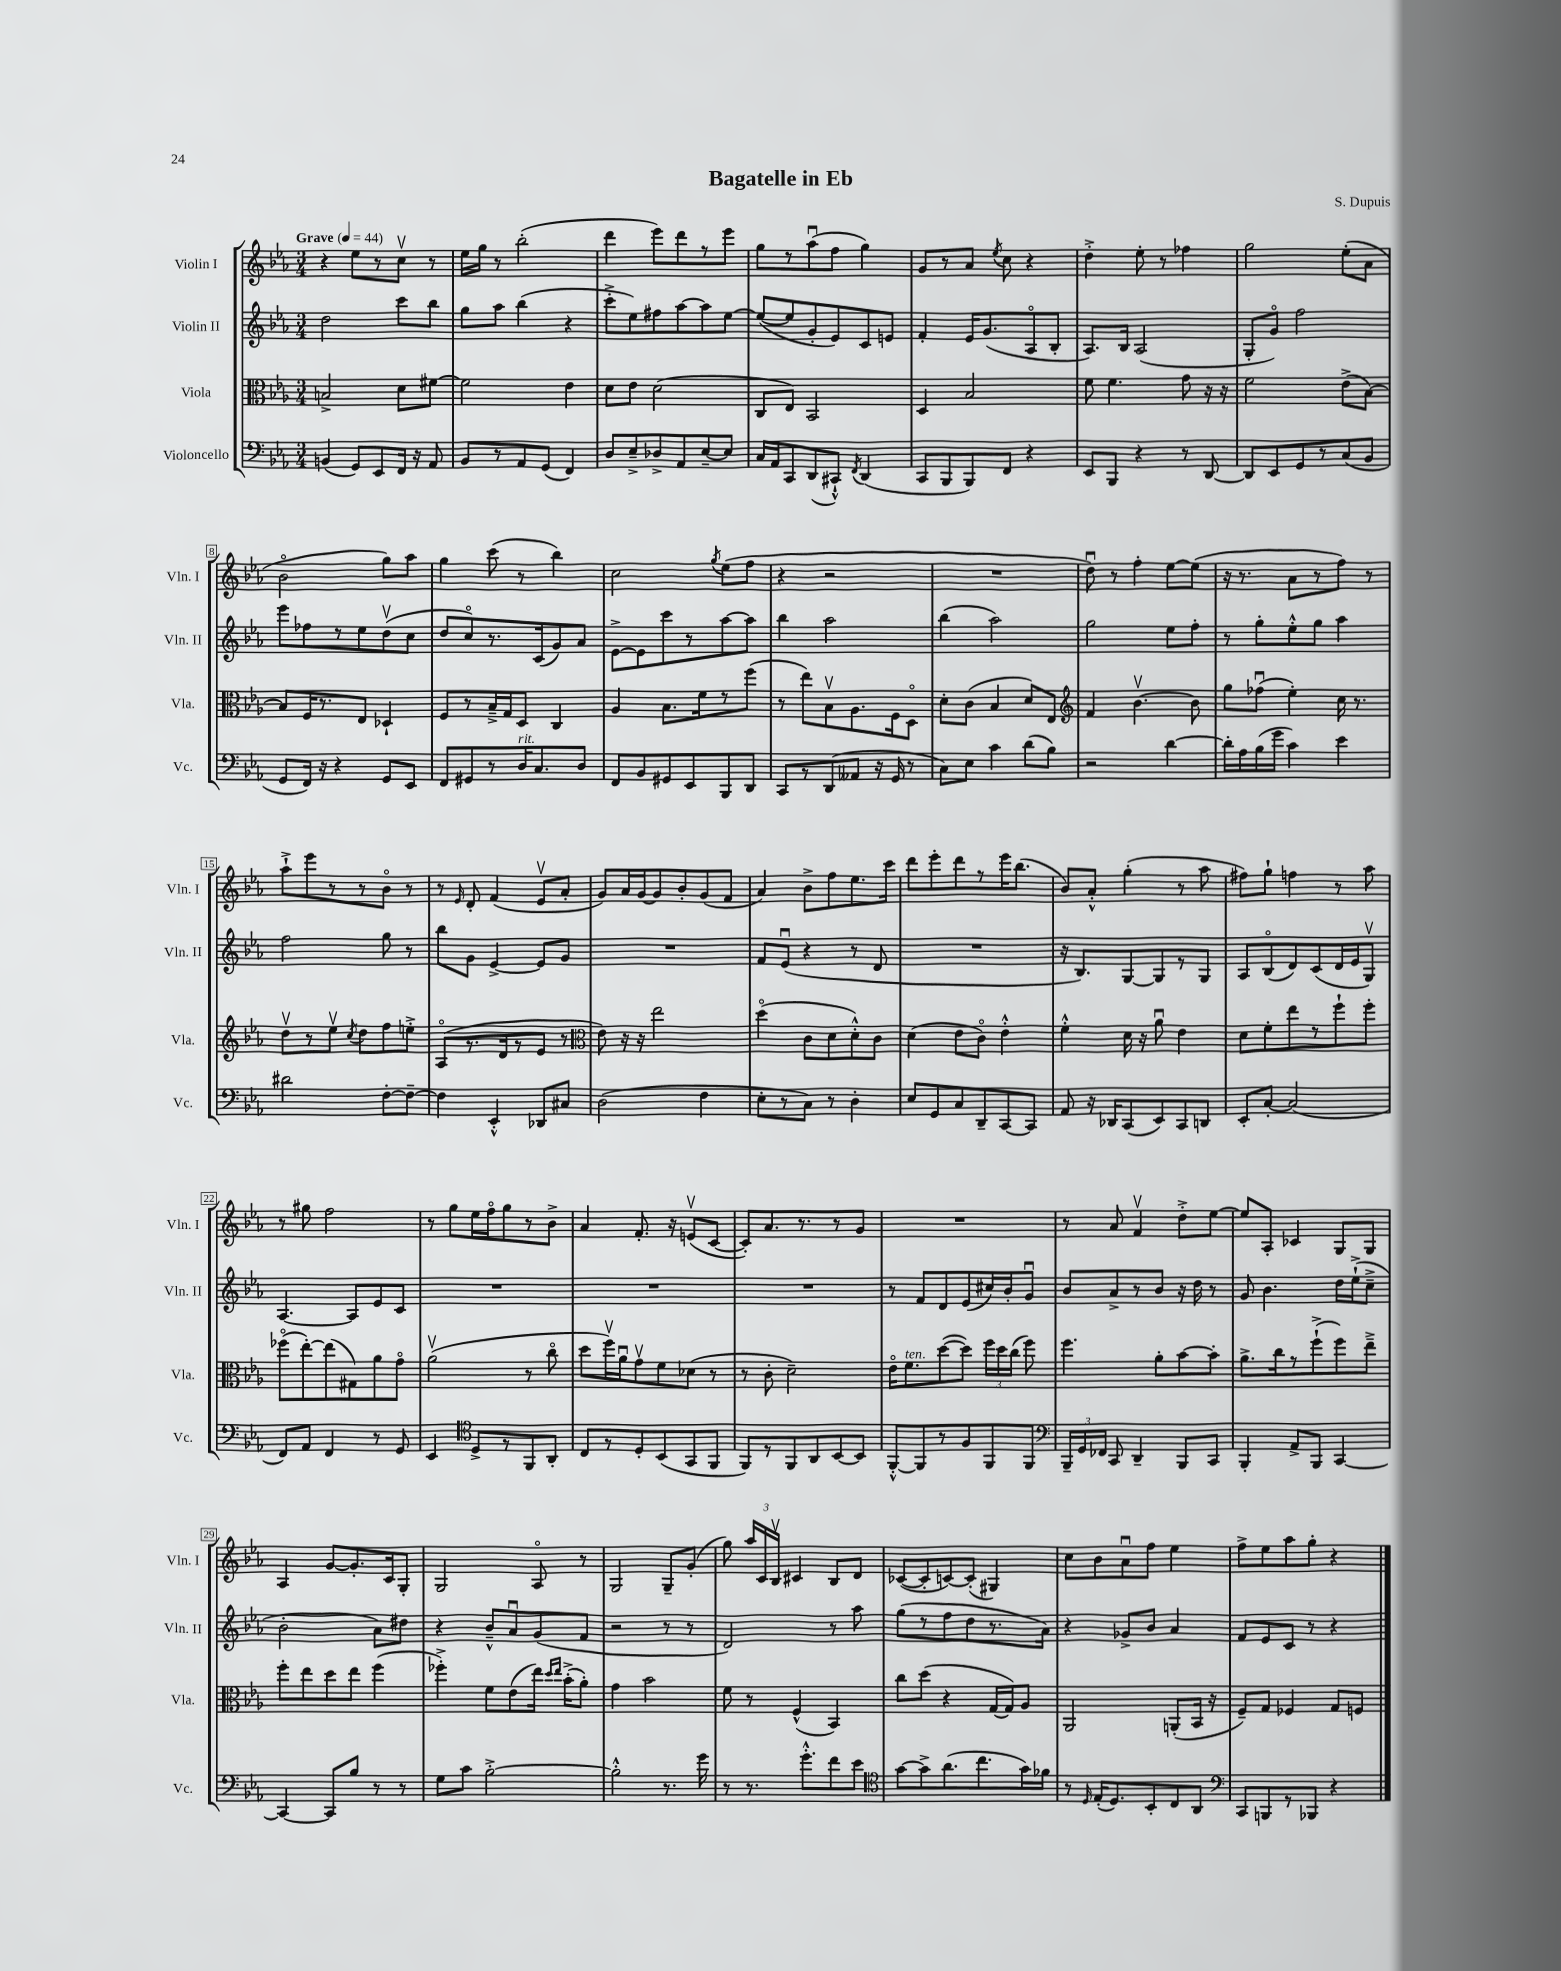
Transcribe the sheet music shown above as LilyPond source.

\header { title = "Bagatelle in Eb" composer = "S. Dupuis" }
<<
\new StaffGroup <<
\new Staff = "s0" \with { instrumentName = "Violin I" shortInstrumentName = "Vln. I" } {
    \clef treble \key ees \major \numericTimeSignature \time 3/4 \tempo "Grave" 4 = 44
    \autoBeamOff r4 ees''8[ r8 c''8]\upbow r8 |
    ees''16[ g''16] r8 bes''2-.( |
    d'''4 ees'''8[) d'''8 r8 ees'''8] |
    g''8[ r8 aes''8\downbow( f''8] g''4) |
    g'8[ r8 aes'8] \acciaccatura { ees''8 } c''8 r4 |
    d''4-.-> ees''8-. r8 fes''4 |
    g''2 ees''8[-.( aes'8] |
    bes'2\flageolet g''8[) aes''8] |
    g''4 c'''8( r8 bes''4) |
    c''2 \acciaccatura { g''8 } ees''8[( f''8] |
    r4 r2 |
    R2. |
    d''8\downbow) r8 f''4-. ees''8[~ ees''8]( |
    r16 r8. aes'8[ r8 f''8]) r8 |
    aes''8[-!-> ees'''8 r8 r8 bes'8]\flageolet r8 |
    r8 \grace { ees'16 } d'8-. f'4( ees'8[\upbow aes'8]-. |
    g'8[) aes'16 g'16~ g'8 bes'8-. g'8( f'8] |
    aes'4) bes'8[-> f''8 ees''8. c'''16] |
    d'''8[ ees'''8-. d'''8 r8 ees'''16 bes''8.]( |
    bes'8[) aes'8]-.-^ g''4-.( r8 aes''8 |
    fis''8[) g''8]-! f''4 r8 aes''8 |
    r8 gis''8 f''2 |
    r8 g''8[ ees''16 f''16\flageolet g''8 r8 bes'8]-> |
    aes'4 f'8.-. r16 e'8[\upbow( c'8]~ |
    c'8[-.) aes'8. r8. r8 g'8] |
    R2. |
    r8 aes'8 f'4\upbow d''8[-.-> ees''8]~ |
    ees''8[ aes8]-. ces'4 g8[ g8] |
    aes4 g'8[~ g'8.-. c'16 g8]-. |
    g2 aes8\flageolet r8 |
    g2 g8[-- g'8]-.( |
    g''8) \tuplet 3/2 { aes''16[ c'16 bes16]\upbow } cis'4 bes8[ d'8] |
    ces'8[~( ces'8-. c'8~) c'8]-.( gis4) |
    c''8[ bes'8 aes'8\downbow f''8] ees''4 |
    f''8[-> ees''8 aes''8 g''8]-. r4 \bar "|." |
}
\new Staff = "s1" \with { instrumentName = "Violin II" shortInstrumentName = "Vln. II" } {
    \clef treble \key ees \major \numericTimeSignature \time 3/4
    \autoBeamOff d''2 c'''8[ bes''8] |
    g''8[ aes''8] bes''4( r4 |
    c'''8[-.-> ees''8) fis''8 aes''8~ aes''8 ees''8]~ |
    ees''8[~( ees''8 g'8-. ees'8) c'8 e'8] |
    f'4-. ees'16[ g'8.( aes8\flageolet bes8]-. |
    aes8.[) bes16] aes2( |
    g8[-. g'8]\flageolet) f''2 |
    ees'''8[ fes''8 r8 ees''8 d''8\upbow( c''8] |
    d''8[ c''8\flageolet) r8. c'16( g'8) aes'8] |
    ees'8[~-> ees'8 c'''8 r8 aes''8~ aes''8] |
    bes''4 aes''2 |
    bes''4( aes''2) |
    g''2 ees''8[ f''8]-. |
    r8 g''8[-. ees''8-.-^ g''8] aes''4 |
    f''2 g''8 r8 |
    bes''8[ g'8] ees'4~-> ees'8[ g'8] |
    R2. |
    f'8[ ees'8]\downbow( r4 r8 d'8 |
    R2. |
    r16 bes8.[) g8~ g8 r8 g8] |
    aes8[ bes8\flageolet( d'8) c'8( d'16 ees'16 g8]\upbow) |
    aes4.~ aes8[ ees'8 c'8] |
    R2. |
    R2. |
    R2. |
    r8 f'8[ d'8 ees'8( cis''16) bes'16-. g'8]\downbow |
    bes'8[ aes'8-> r8 bes'8] r16 d''16 r8 |
    g'8 bes'4. d''16[ ees''16-!->( c''8]---> |
    bes'2-. aes'8[) dis''8] |
    r4 bes'8[---^ aes'8\downbow g'8( f'8] |
    r2 r8 r8 |
    d'2) r8 aes''8 |
    g''8[( r8 f''8 d''8 r8. aes'16]) |
    r4 ges'8[-> bes'8] aes'4 |
    f'8[ ees'8 c'8] r8 r4 \bar "|." |
}
\new Staff = "s2" \with { instrumentName = "Viola" shortInstrumentName = "Vla." } {
    \clef alto \key ees \major \numericTimeSignature \time 3/4
    \autoBeamOff b2-> d'8[ fis'8]~ |
    fis'2 ees'4 |
    d'8[ ees'8] d'2( |
    c8[ ees8]) bes,2 |
    d4 bes2 |
    f'8 f'4. g'8 r16 r16 |
    f'2 ees'8[->( bes8]~) |
    bes8[ f16 r8. ees8] des4-! |
    f8[ r8 bes16---> g16 d8] c4 |
    aes4 bes8.[ f'16 r8 f''8]( |
    r8 ees''8[) bes8\upbow aes8. f16 d8]\flageolet |
    d'8[-. c'8]( bes4 d'8[) ees8] |
    \clef treble f'4 bes'4.~\upbow bes'8 |
    g''8[ fes''8]\downbow( ees''4-.) c''16 r8. |
    d''8[\upbow r8 ees''8]\upbow \acciaccatura { c''8 } d''8[ f''8 e''8]-.-> |
    aes8[\flageolet( r8. d'16 r8 ees'8] r8 |
    \clef alto ees'8) r16 r16 ees''2 |
    d''4\flageolet( c'8[ d'8 d'8-.-^) c'8] |
    d'4( ees'8[ c'8]\flageolet) ees'4-.-^ |
    f'4-.-^ d'16 r16 aes'8\downbow ees'4 |
    d'8[ f'8-. ees''8 r8 f''8-! f''8]-. |
    fes''8[\flageolet( ees''8~-.) ees''8( gis8) aes'8 g'8]\flageolet |
    aes'2\upbow( r8 c''8\flageolet |
    d''8[ f''16\upbow) aes'16\downbow g'8\upbow f'8 des'8]( r8 |
    r8 c'8-. d'2--) |
    ees'16[\flageolet f'8.^\markup { \italic "ten." } d''8~( d''8]) \tuplet 3/2 { f''16[ d''16 c''16]( } f''8) |
    f''4. aes'8[-. bes'8~ bes'8]-. |
    aes'8.[-> c''16 r8 f''8-!->( f''8) ees''8]---> |
    f''8[-. ees''8 d''8 ees''8] f''4( |
    fes''4-.->) f'8[ ees'8( ees''16]) \grace { d''16[ ees''16] } bes'16[-.->( aes'8]-.) |
    g'4 bes'2 |
    f'8 r8 f4-^( bes,4) |
    c''8[ d''8]( r4 g16[~ g16) aes8] |
    aes,2 a,8[-.( bes,16] r16 |
    f8[--) g8] fes4 g8[ f8] \bar "|." |
}
\new Staff = "s3" \with { instrumentName = "Violoncello" shortInstrumentName = "Vc." } {
    \clef bass \key ees \major \numericTimeSignature \time 3/4
    \autoBeamOff b,4( g,8[) ees,8 f,16] r16 aes,8 |
    bes,8[ r8 aes,8 g,8]( f,4) |
    d8[ ees8---> des8-> aes,8 ees8~-- ees8] |
    c16[ aes,16 c,8 d,8( cis,8]-!-^) \acciaccatura { f,8 } d,4( |
    c,8[ bes,,8 bes,,8) f,8] r4 |
    ees,8[ bes,,8] r4 r8 d,8~ |
    d,8[ ees,8 g,8 r8 c8( bes,8] |
    g,8[ f,16]) r16 r4 g,8[ ees,8] |
    f,8[ gis,8 r8 d16^\markup { \italic "rit." } c8. d8] |
    f,8[ bes,8 gis,8 ees,8 bes,,8 d,8] |
    c,8[ r8 d,8( aeses,8] r16 g,16 r8 |
    c8[) ees8] c'4 d'8[( bes8]) |
    r2 d'4~ |
    d'16[-. aes16 bes16( g'16] c'4) ees'4 |
    dis'2 f8[~-. f8]~-- |
    f4 ees,4-.-^ des,8[ cis8] |
    d2( f4 |
    ees8[-. r8 c8]) r8 d4-. |
    ees8[ g,8 c8 d,8-- c,8~ c,8] |
    aes,8 r16 des,16[ c,8( ees,8) c,8 d,8] |
    ees,8[-. c8]~-. c2( |
    f,8[) aes,8] f,4 r8 g,8 |
    ees,4 \clef tenor d8[-> r8 f,8 aes,8]-. |
    c8[ r8 d8-. bes,8( g,8 f,8] |
    f,8[) r8 f,8 aes,8 bes,8~ bes,8] |
    f,8[~-.-^ f,8 r8 f8 f,8 f,8] |
    \clef bass \tuplet 3/2 { bes,,16[-- g,16 fes,16] } c,8 d,4-- bes,,8[ c,8] |
    bes,,4-. aes,8[-> bes,,8] c,4~ |
    c,4~ c,8[ bes8] r8 r8 |
    g8[ c'8] bes2~-.-> |
    bes2-.-^ r8. g'16 |
    r8 r8. g'8.[-.-^ f'8 ees'8] |
    \clef tenor g'8[~ g'8-> aes'8.( c''8. g'16) fes'16] |
    r8 \grace { d16 } ees16[-.( d8.) bes,8-. c8 aes,8] |
    \clef bass c,8[ b,,8 r8 bes,,8] r4 \bar "|." |
}
>>
>>
\layout { \context { \Score \override BarNumber.stencil = #(make-stencil-boxer 0.1 0.3 ly:text-interface::print) } }
